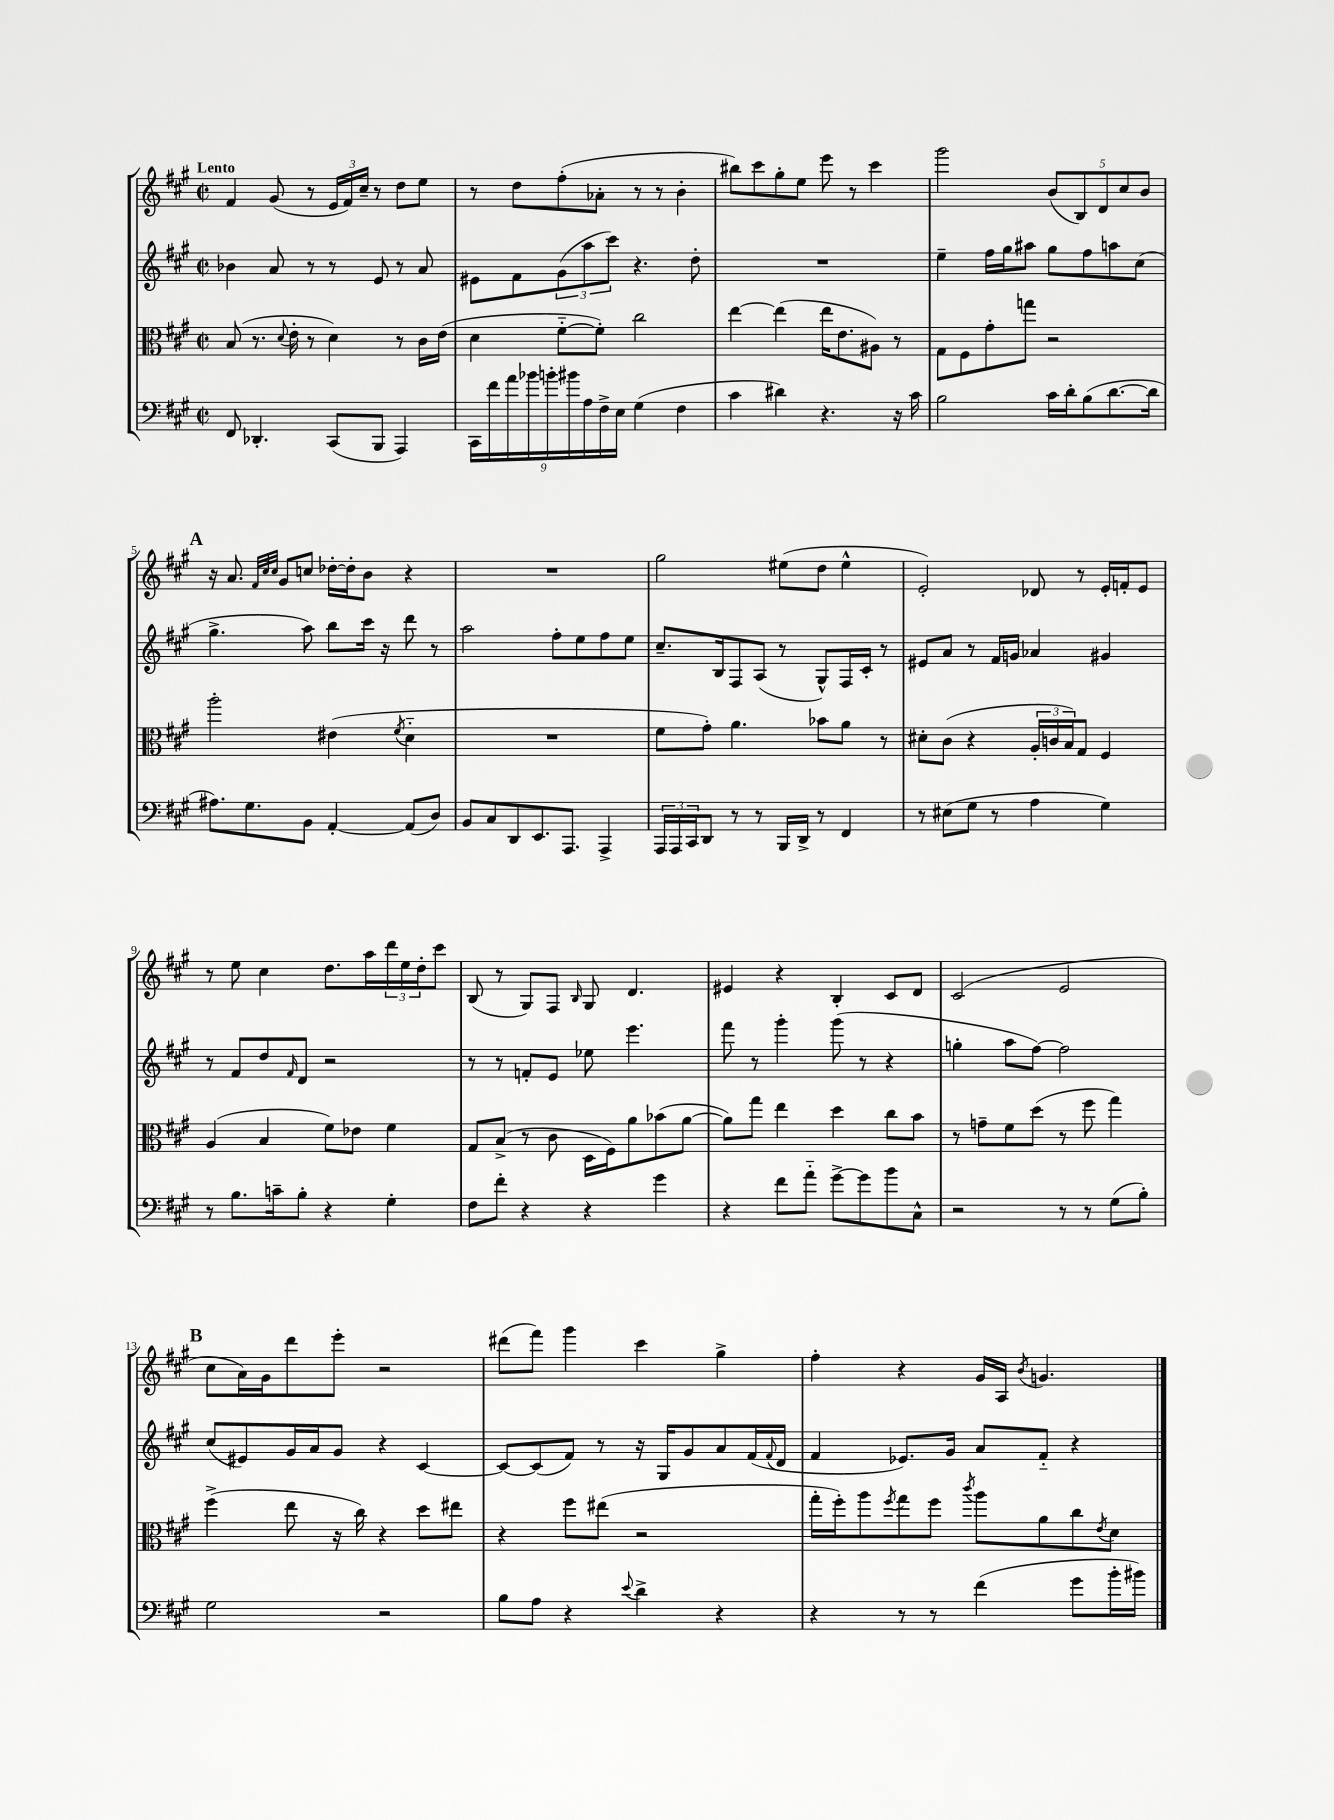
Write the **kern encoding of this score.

**kern	**kern	**kern	**kern
*staff4	*staff3	*staff2	*staff1
*clefF4	*clefC3	*clefG2	*clefG2
*k[f#c#g#]	*k[f#c#g#]	*k[f#c#g#]	*k[f#c#g#]
*M2/2	*M2/2	*M2/2	*M2/2
*met(c|)	*met(c|)	*met(c|)	*met(c|)
8FF#	(8B	4b-	4f#
4.DD-'	8.r	.	.
.	.	8a	(8g#
.	8qqd	.	.
.	16e'	.	.
.	8r	8r	8r
(8CC#	4d)	8r	24e
.	.	.	24f#)
.	.	.	24cc#~
8BBB	.	8e	8r
4AAA)	8r	8r	8dd
.	16c#	8a	8ee
.	(16e	.	.
=	=	=	=
18CC#	4d	8e#	8r
18f#	.	.	.
18a	.	.	.
.	.	8f#	8dd
18b-	.	.	.
18b'	.	.	.
.	[8f#'~	(12g#	(8ff#'
18b#	.	.	.
18A	.	12aa	.
.	8f#'])	.	8a-'
18F#^	.	.	.
.	.	12ccc#)	.
18E	.	.	.
(4G#	2cc#	4.r	8r
.	.	.	8r
4F#	.	.	4b'
.	.	8dd'	.
=	=	=	=
4c#	[4ee	1r	8bb#)
.	.	.	8ccc#
4d#)	(4ee]	.	8gg#'
.	.	.	8ee
4.r	16ee	.	8eee
.	8.e	.	.
.	.	.	8r
.	8A#)	.	4ccc#
16r	8r	.	.
16c#	.	.	.
=	=	=	=
2B	8G#	4ee~	2ggg#
.	8F#	.	.
.	8g#'	16ff#	.
.	.	16gg#	.
.	8gg	8aa#	.
16c#	2r	8gg#	(10b
16d'	.	.	.
.	.	.	10B)
(8B	.	8ff#	.
.	.	.	10d
[8.d	.	8aa	.
.	.	.	10cc#
.	.	(8cc#	.
.	.	.	10b
16d]	.	.	.
=	=	=	=
8.A#)	2aa'	4.gg#^	16r
.	.	.	8.a
8.G#	.	.	.
.	.	.	32qqf#
.	.	.	32qqcc#
.	.	.	32qqcc#
.	.	.	8g#
8BB	.	8aa)	8cc
[4AA'	(4e#	8bb	[16dd-'
.	.	.	16dd-']
.	.	16ccc#	8b
.	.	16r	.
.	8qf#	.	.
(8AA]	4d'~	8ddd	4r
8D)	.	8r	.
=	=	=	=
8BB	1r	2aa	1r
8C#	.	.	.
8DD	.	.	.
8.EE	.	.	.
.	.	8ff#'	.
8.AAA	.	.	.
.	.	8ee	.
4AAA^	.	8ff#	.
.	.	8ee	.
=	=	=	=
24AAA	8f#	8.cc#~	2gg#
24AAA	.	.	.
24CC#	.	.	.
8DD	8g#')	.	.
.	.	16B	.
8r	4.a	8F#	.
8r	.	(8A	.
16BBB	.	8r	(8ee#
16DD^	.	.	.
8r	8b-	8G#^^)	8dd
4FF#	8a	16F#	4ee#^^
.	.	16c#'	.
.	8r	8r	.
=	=	=	=
8r	8d#'	8e#	2e')
(8E#	(8c#	8a	.
8G#	4r	8r	.
8r	.	16f#	.
.	.	16g	.
4A	24A'	4a-	8d-
.	24c	.	.
.	24B)	.	.
.	8G#	.	8r
4G#)	4F#	4g#	16e'
.	.	.	16f'
.	.	.	8e
=	=	=	=
8r	(4A	8r	8r
8.B	.	8f#	8ee
.	4B	8dd	4cc#
16c~	.	.	.
.	.	16qqf#	.
8B'	.	8d	.
4r	8f#)	2r	8.dd
.	8e-	.	.
.	.	.	16aa
4G#'	4f#	.	24ddd
.	.	.	24ee
.	.	.	24dd'
.	.	.	8ccc#
=	=	=	=
8F#	8G#	8r	(8B
8f#'	(8B^	8r	8r
4r	8r	8f'	8G#)
.	8c#	8e	8F#
.	.	.	16qqB
4r	16D	8ee-	8G#
.	16F#)	.	.
.	8a	4.eee	4.d
4g#	(8b-	.	.
.	[8a	.	.
=	=	=	=
4r	8a])	8fff#	4e#
.	8gg#	8r	.
8f#	4ee	4ggg#'	4r
8a'~	.	.	.
[8g#^	4dd	(8ggg#	4B'
8g#]	.	8r	.
8b	8cc#	4r	8c#
8C#^^	8b	.	8d
=	=	=	=
2r	8r	4gg'	(2c#
.	8g~	.	.
.	8f#	8aa	.
.	(8dd	[8ff#)	.
8r	8r	2ff#]	2e
8r	8ff#	.	.
(8G#	4gg#)	.	.
8B')	.	.	.
=	=	=	=
2G#	(4ff#^	(8cc#	8cc#
.	.	8e#)	16a)
.	.	.	16g#
.	8ee	16g#	8ddd
.	.	16a	.
.	16r	8g#	8eee'
.	16cc#)	.	.
2r	4r	4r	2r
.	8dd	[4c#	.
.	8ee#	.	.
=	=	=	=
8B	4r	8c#_	(8ddd#
8A	.	(8c#]	8fff#)
4r	8ff#	8f#)	4ggg#
.	(8ee#	8r	.
8qqe	.	.	.
4d^	2r	16r	4ccc#
.	.	16G#	.
.	.	8g#	.
4r	.	8a	4gg#^
.	.	(16f#	.
.	.	8qqf#	.
.	.	16d	.
=	=	=	=
4r	16gg#'	4f#	4ff#'
.	16ff#')	.	.
.	8aa	.	.
.	8qff#	.	.
8r	8gg#	8.e-)	4r
8r	8ff#	.	.
.	.	16g#	.
.	8qccc#	.	.
(4f#	8aa	8a	16g#
.	.	.	16A
.	.	.	8qb
.	8a	8f#'~	4.g
8g#	8cc#	4r	.
.	8qe	.	.
16b'	8d	.	.
16b#)	.	.	.
==	==	==	==
*-	*-	*-	*-
